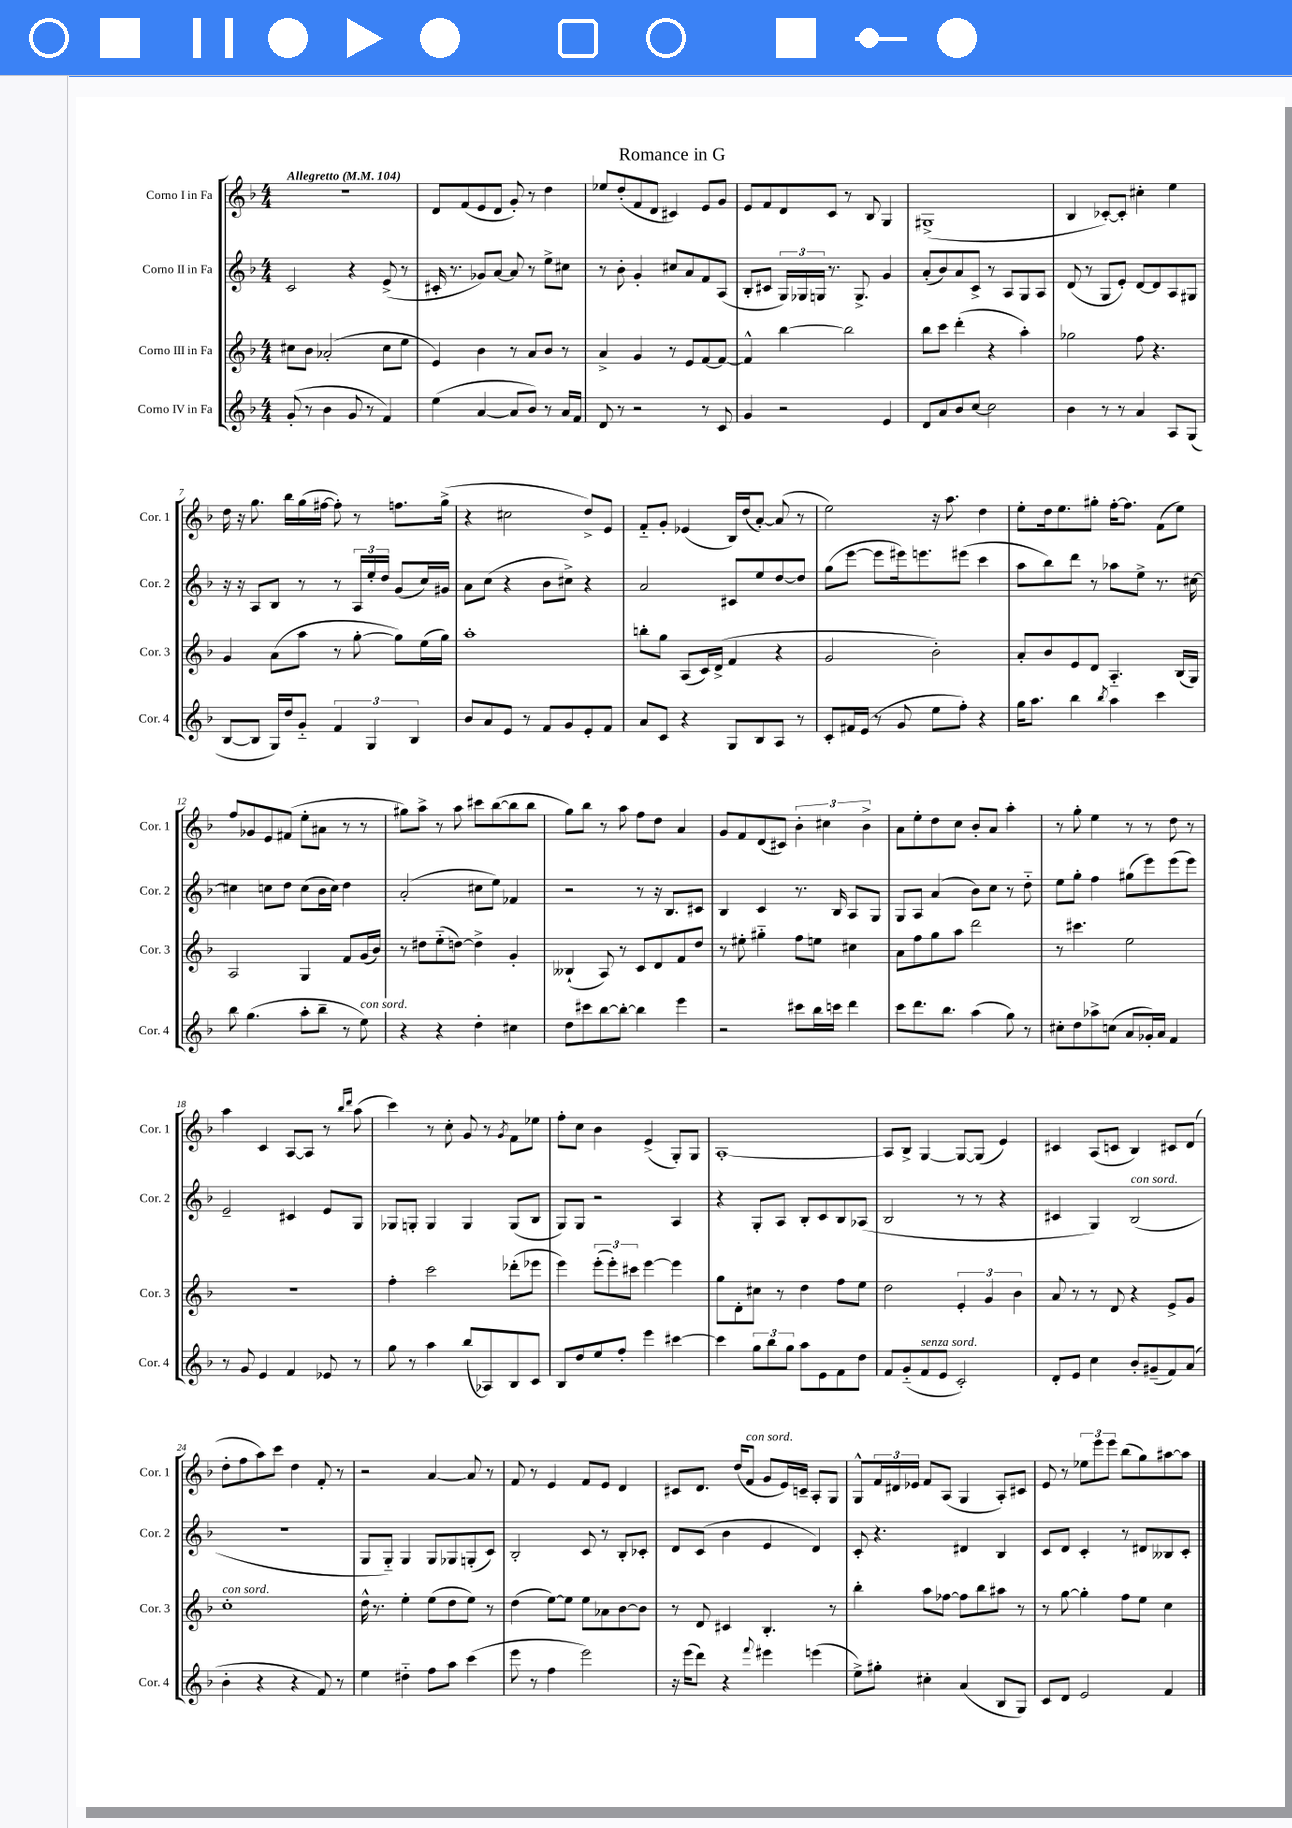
\header { title = "Romance in G" }
<<
\new StaffGroup <<
\new Staff = "s0" \with { instrumentName = "Corno I in Fa" shortInstrumentName = "Cor. 1" } {
    \clef treble \key f \major \numericTimeSignature \time 4/4 \tempo "Allegretto" 4 = 104
    r1 |
    d'8 f'8( e'8 d'8 g'8-.) r8 d''4 |
    ees''8 d''8-.( f'8 d'8 cis'4) e'8 g'8 |
    e'8 f'8 d'8 c'8 r8 bes8 g4 |
    gis1->( |
    bes4 ces'8~-.) ces'8-. cis''4-. e''4 |
    d''16 r16 g''8. bes''16 g''16( fis''16~ fis''8-.) r8 f''8. g''16->( |
    r4 cis''2 d''8->) e'8 |
    f'8-_ g'8-. ees'4( bes16) d''16( a'8~-.) a'8( r8 |
    e''2) r16 a''8. d''4 |
    e''8-. d''16 e''8. gis''8-. f''16~-. f''8. f'8( e''8) |
    f''8 ges'8 e'8 fis'8( e''8-. ais'8 r8 r8 |
    gis''8) a''8-> r8 a''8 cis'''8 bes''8~( bes''8 bes''8 |
    g''8) bes''8 r8 a''8 f''8 d''8 a'4 |
    g'8 f'8 d'8( cis'8) \tuplet 3/2 { bes'4-. cis''4 bes'4-> } |
    a'8 e''8-. d''8 c''8 bes'8-. a'8 a''4-. |
    r8 g''8-. e''4 r8 r8 d''8 r8 |
    a''4 c'4 a8~ a8 r8 \grace { bes''16 d'''16 } a''8( |
    c'''4) r8 c''8-. g'8 r8 \acciaccatura { g'8 } f'8 ees''8 |
    f''8-. c''8 bes'4 e'4->( g8-.) g8 |
    a1~-. |
    a8 bes8-> g4~ g8~ g8( e'4) |
    cis'4 a8( c'8 bes4) cis'8 d'8( |
    d''8-. f''8 a''8) c'''8 d''4 f'8-. r8 |
    r2 a'4~ a'8 r8 |
    f'8 r8 e'4 f'8 e'8 d'4 |
    cis'8 d'8. d''16( f'8^\markup { \italic "con sord." } g'8 e'16) c'16-- a8-. g8 |
    g8-^ \tuplet 3/2 { f'16 dis'16 ees'16 } f'8 a8( g4 a8-.) cis'8 |
    e'8 r8 \tuplet 3/2 { ees''8 e'''8 e'''8 } bes''8( g''8) ais''8~ ais''8 \bar "|." |
}
\new Staff = "s1" \with { instrumentName = "Corno II in Fa" shortInstrumentName = "Cor. 2" } {
    \clef treble \key f \major \numericTimeSignature \time 4/4
    c'2 r4 e'8->( r8 |
    cis'16-. r8. ges'8) a'8~ a'8 r8 e''8-> cis''8 |
    r8 bes'8-. g'4-. cis''8 a'8 f'8 a8( |
    bes8-. cis'8 \tuplet 3/2 { g16) ges16 g16 } r8. g8.-> g'4 |
    a'8-.( bes'8) a'8 c'8-> r8 a8 g8 a8 |
    d'8( r8 g8 e'8-.) d'8~ d'8 a8 gis8 |
    r16 r16 a8 bes8 r8 r8 \tuplet 3/2 { a16 e''16-. d''16 } g'8( c''16) gis'16 |
    a'8 c''8( r4 bes'8 cis''8->) r4 |
    a'2 cis'8 e''8 d''8~ d''8 |
    g''8( e'''8~ e'''8 eis'''16) e'''8. eis'''8( c'''4 |
    a''8 bes''8) d'''8 r8 aes''8 e''8-> r8. cis''16~ |
    cis''4 c''8 d''8 c''8( bes'16 c''16) d''4 |
    a'2-.( cis''8 e''8) fes'4 |
    r2 r8 r16 bes8. cis'8 |
    bes4 c'4 r8. bes16 a8 g8 |
    g8 a8 a'4( bes'8) c''8 r8 d''8-_ |
    e''8 g''8-. f''4 gis''8( e'''8) e'''8( e'''8) |
    e'2-- cis'4 e'8 g8 |
    ges8 g8-. g4 g4 g8( bes8 |
    g8) g8 r2 a4 |
    r4 g8-. a8 bes8-. c'8 bes8 aes8( |
    bes2 r8 r8 r4 |
    cis'4 g4) bes2^\markup { \italic "con sord." }( |
    R1 |
    g8 g8-_) g4 g8 ges8 g8-.( c'8) |
    bes2-. c'8 r8 bes8-. ces'8-. |
    d'8 c'8( bes'4 e'4 d'4) |
    c'8-. r4. dis'4 bes4 |
    c'8 d'8 c'4-. r8 dis'8 beses8 c'8-. \bar "|." |
}
\new Staff = "s2" \with { instrumentName = "Corno III in Fa" shortInstrumentName = "Cor. 3" } {
    \clef treble \key f \major \numericTimeSignature \time 4/4
    cis''8 bes'8 aes'2-.( cis''8 e''8 |
    e'4) bes'4 r8 a'8 bes'8 r8 |
    a'4-> g'4 r8 e'8 f'8~ f'8~ |
    f'4-^ bes''4~ bes''2 |
    bes''8 c'''8 d'''4-.( r4 a''4-.) |
    ges''2 f''8 r4. |
    g'4 a'8( a''8 r8 g''8~-. g''8) e''16( g''16) |
    a''1-. |
    b''8-. g''8 a8( c'16) d'16->( f'4 r4 |
    g'2 bes'2-.) |
    a'8-. bes'8 e'8 d'8 a4.-_ bes16( g16) |
    a2 g4 f'8 g'16( bes'16) |
    r8 dis''8 e''8-_( d''8~) d''4-> g'4-. |
    beses4-!( a8) r8 c'8 d'8 f'8 d''8 |
    r8 eis''8-. gis''4-_ f''8 e''8 cis''4 |
    a'8 f''8 g''8 a''8 d'''2 |
    r8 cis'''4. e''2 |
    R1 |
    f''4-. c'''2 des'''8-.( ees'''8 |
    e'''4) \tuplet 3/2 { e'''8-.( e'''8-.) cis'''8 } e'''4~ e'''4 |
    g''8 d'8-. cis''8 r8 d''4 f''8 e''8 |
    d''2 \tuplet 3/2 { e'4-. g'4 bes'4 } |
    a'8 r8 r8 d'8 r4 e'8-> g'8 |
    c''1-.^\markup { \italic "con sord." } |
    d''16-^ r8. e''4-. e''8( d''8 e''8) r8 |
    d''4( e''8~) e''8 e''8 aes'8 bes'8~ bes'8 |
    r8 d'8 cis'4 bes4.-. r8 |
    bes''4-. a''8 fes''8~ fes''8 bes''8 ais''8 r8 |
    r8 g''8~ g''4-. f''8 e''8 c''4 \bar "|." |
}
\new Staff = "s3" \with { instrumentName = "Corno IV in Fa" shortInstrumentName = "Cor. 4" } {
    \clef treble \key f \major \numericTimeSignature \time 4/4
    g'8-.( r8 bes'4 g'8 r8 f'4) |
    e''4( a'4~ a'8 bes'8) r8 a'16 f'16 |
    d'8 r8 r2 r8 c'8 |
    g'4 r2 e'4 |
    d'8 a'8 bes'8 c''8~ c''2 |
    bes'4 r8 r8 a'4 a8 g8( |
    bes8~ bes8 g16) d''16 g'8-_ \tuplet 3/2 { f'4 g4 bes4 } |
    bes'8 a'8 e'8 r8 f'8 g'8 e'8-. f'8 |
    a'8 c'8 r4 g8 bes8 a8 r8 |
    c'8-. fis'16 e'16( r8 g'8 e''8 f''8-.) r4 |
    g''16 a''8. bes''4 \acciaccatura { bes''8 } a''4 c'''4 |
    bes''8 g''4.( a''8-. bes''8-- r8 e''8^\markup { \italic "con sord." }) |
    r4 r4 d''4-. cis''4 |
    d''8 cis'''8 bes''8~ bes''8~-. bes''4 e'''4 |
    r2 cis'''8 bes''16 c'''16 d'''4 |
    c'''8 d'''8. bes''8. a''4( g''8) r8 |
    cis''8-. d''8 aes''8-> c''8( a'8 ges'16-.) a'16 f'4 |
    r8 g'8 e'4 f'4 ees'8 r8 |
    g''8 r8 a''4 bes''8( aes8) bes8 c'8 |
    bes8 d''8 e''8 f''8-. e'''4 cis'''4~ |
    cis'''4 \tuplet 3/2 { g''8 bes''8 g''8 } a''8 e'8 f'8 d''8 |
    f'8 g'8-_( f'8^\markup { \italic "senza sord." } e'8 c'2-.) |
    d'8-. e'8 c''4 bes'8-. gis'8--( f'8) a'8( |
    bes'4-. r4 r4 f'8) r8 |
    e''4 dis''4-_ f''8 a''8 c'''4( |
    e'''8 r8 f''4 e'''2) |
    r16 e'''16( d'''8) r4 \appoggiatura { f'''8 } eis'''4 e'''4( |
    e''8->) gis''8-. cis''4-. a'4( bes8 g8) |
    c'8 d'8 e'2 f'4 \bar "|." |
}
>>
>>
